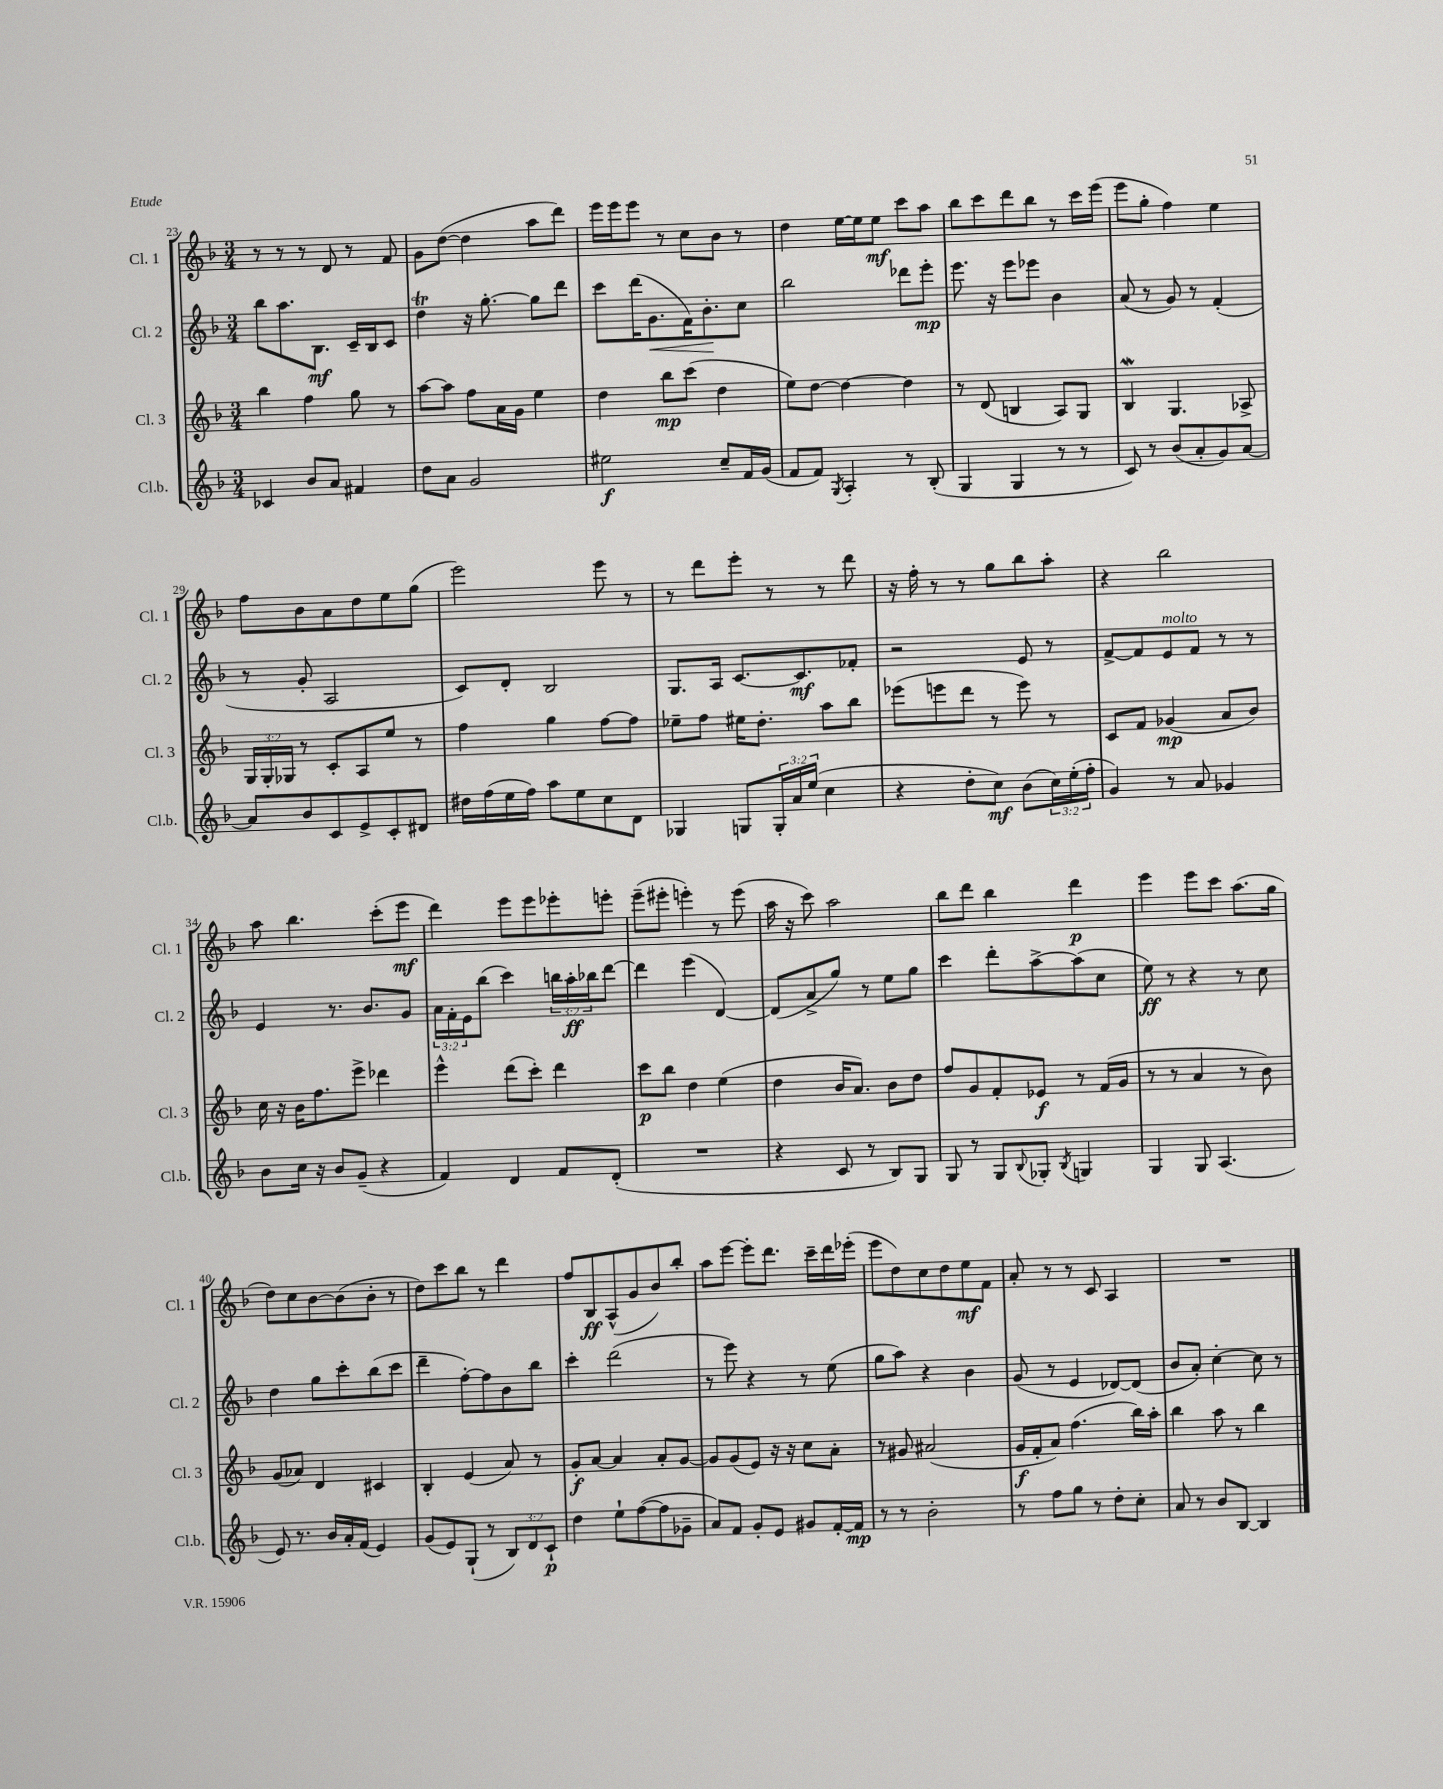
<<
\new StaffGroup <<
\new Staff = "s0" \with { instrumentName = "Cl. 1" shortInstrumentName = "Cl. 1" } {
    \clef treble \key f \major \numericTimeSignature \time 3/4
    r8 r8 r8 d'8 r8 f'8 |
    g'8 d''8~( d''4 a''8 d'''8) |
    e'''16 e'''16 e'''8 r8 c''8 bes'8 r8 |
    d''4 e''16~ e''16 e''8\mf c'''8 a''8 |
    bes''8 c'''8 d'''8 bes''8 r8 c'''16 e'''16( |
    e'''8 g''8-. f''4) e''4 |
    f''8 bes'8 a'8 d''8 e''8 g''8( |
    e'''2) e'''8 r8 |
    r8 d'''8 e'''8-. r8 r8 d'''8 |
    r16 f''16-. r8 r8 g''8 bes''8 a''8-. |
    r4 bes''2 |
    a''8 bes''4. c'''8-.( e'''8\mf |
    d'''4) e'''8 e'''8 ees'''8-. e'''8-. |
    e'''8--( eis'''8-. e'''4-.) r8 e'''8( |
    a''16 r16 c'''8) a''2 |
    bes''8 d'''8 bes''4 d'''4\p |
    e'''4 e'''8 c'''8 a''8.( g''16 |
    d''8) c''8 bes'8~ bes'8( bes'8-. r8 |
    d''8) c'''8 bes''8 r8 d'''4 |
    f''8 bes8\ff a8-^( g'8 bes'8) bes''8-. |
    a''8 e'''8~ e'''8-. d'''8. c'''16-- d'''16 ees'''16-.( |
    e'''8 d''8) c''8 d''8 e''8\mf f'8 |
    a'8-. r8 r8 c'8 a4 |
    R2. \bar "|." |
}
\new Staff = "s1" \with { instrumentName = "Cl. 2" shortInstrumentName = "Cl. 2" } {
    \clef treble \key f \major \numericTimeSignature \time 3/4 \override Staff.TupletNumber.text = #tuplet-number::calc-fraction-text
    bes''8 a''8. bes8.\mf c'16-- bes16 c'8 |
    d''4\trill r16 g''8.~-. g''8 d'''8 |
    c'''8 d'''16( g'8.\< f'16) bes'8.-.\! c''8 |
    bes''2 des'''8 e'''8-.\mp |
    e'''8. r16 e'''8 ees'''8 bes'4 |
    a'8( r8 g'8) r8 f'4-.( |
    r8 g'8-. a2 |
    c'8) d'8-. bes2 |
    g8. a16 c'8.~ c'8.\mf fes'8-. |
    r2 e'8 r8 |
    f'8~-> f'8 e'8^\markup { \italic "molto" } f'8 r8 r8 |
    e'4 r8. bes'8. g'8 |
    \tuplet 3/2 { a'16 f'16-. e'16 } bes''8( c'''4) \tuplet 3/2 { b''16 a''16-.\ff bes''16 } d'''8~ |
    d'''4 e'''4( d'4~) |
    d'8( a'8-> g''8) r8 e''8 g''8 |
    c'''4 d'''8-. a''8~-> a''8( c''8 |
    e''8\ff) r8 r4 r8 c''8 |
    d''4 g''8 c'''8-. bes''8( c'''8 |
    d'''4-- f''8~-.) f''8 bes'8 bes''8 |
    c'''4-. d'''2( |
    r8 e'''8) r4 r8 e''8( |
    g''8 a''8) r4 bes'4 |
    g'8( r8 e'4 des'8~) des'8( |
    bes'8 a'8-.) c''4~-. c''8 r8 \bar "|." |
}
\new Staff = "s2" \with { instrumentName = "Cl. 3" shortInstrumentName = "Cl. 3" } {
    \clef treble \key f \major \numericTimeSignature \time 3/4 \override Staff.TupletNumber.text = #tuplet-number::calc-fraction-text
    bes''4 f''4 g''8 r8 |
    a''8~ a''8 f''8 a'16 g'16 e''4 |
    d''4 bes''8\mp c'''8( d''4 |
    e''8) d''8~ d''4~ d''4 |
    r8 d'8( b4 a8) g8 |
    bes4\mordent g4. aes8-> |
    \tuplet 3/2 { g16 g16-. ges16 } r8 c'8-. a8 e''8 r8 |
    f''4 g''4 f''8~ f''8 |
    ees''8-- f''8 eis''16 d''8.-. a''8 bes''8 |
    ees'''8( e'''8 d'''8 r8 e'''8) r8 |
    c'8 f'8 ges'4\mp( a'8 bes'8) |
    c''16 r16 bes'16 f''8. e'''8-> des'''4 |
    e'''4-^ d'''8( c'''8-.) d'''4 |
    c'''8\p bes''8 d''4 e''4( |
    d''4 bes'16 a'8.) bes'8 d''8 |
    f''8 g'8 f'8-. ees'8\f r8 f'16( g'16 |
    r8 r8 a'4 r8 bes'8) |
    g'8( aes'8) d'4 cis'4 |
    bes4-. e'4( a'8) r8 |
    g'8-.\f a'8~ a'4 a'8-. g'8~ |
    g'8 g'8( e'8) r16 r16 c''8 a'8-. |
    r8 gis'8 ais'2( |
    g'16\f f'16-. a'8) f''4.( bes''16) a''16-. |
    bes''4 a''8 r8 bes''4 \bar "|." |
}
\new Staff = "s3" \with { instrumentName = "Cl.b." shortInstrumentName = "Cl.b." } {
    \clef treble \key f \major \numericTimeSignature \time 3/4 \override Staff.TupletNumber.text = #tuplet-number::calc-fraction-text
    ces'4 bes'8 a'8 fis'4 |
    d''8 a'8 g'2 |
    eis''2\f c''8-- f'16 g'16( |
    f'8 f'8) \acciaccatura { g8 } a4-. r8 bes8-.( |
    g4 g4 r8 r8 |
    c'8) r8 bes'8( a'8-. g'8) a'8~ |
    a'8 bes'8 c'8 e'8-> c'8-. dis'8 |
    dis''16 f''16( e''16 f''16) a''8 e''8 c''8 d'8 |
    ges4 g8 \tuplet 3/2 { g16-. a'16 e''16( } c''4 |
    r4 d''8-. c''8\mf) bes'8( \tuplet 3/2 { c''16) e''16-.( f''16-. } |
    g'4) r8 a'8 ges'4 |
    bes'8 c''16 r16 bes'8 g'8--( r4 |
    f'4) d'4 f'8 d'8-.( |
    R2. |
    r4 c'8 r8 bes8) g8 |
    g8 r8 g8 \appoggiatura { bes8 } ges8-. \acciaccatura { bes8 } g4 |
    g4 g8 a4.( |
    e'8) r8. bes'16 a'16-. f'16( e'4) |
    g'8( e'8) g8-!( r8 \tuplet 3/2 { bes8) d'8 c'8-!\p } |
    d''4 e''8-! f''8~( f''8 ges'8-- |
    a'8) f'8 g'8-. e'8 gis'8 f'16~-. f'16\mp |
    r8 r8 bes'2-. |
    r8 f''8 g''8 r8 d''8-. c''8-. |
    a'8 r8 bes'8 bes8~ bes4 \bar "|." |
}
>>
>>
\layout { \context { \Score currentBarNumber = #23 } }
